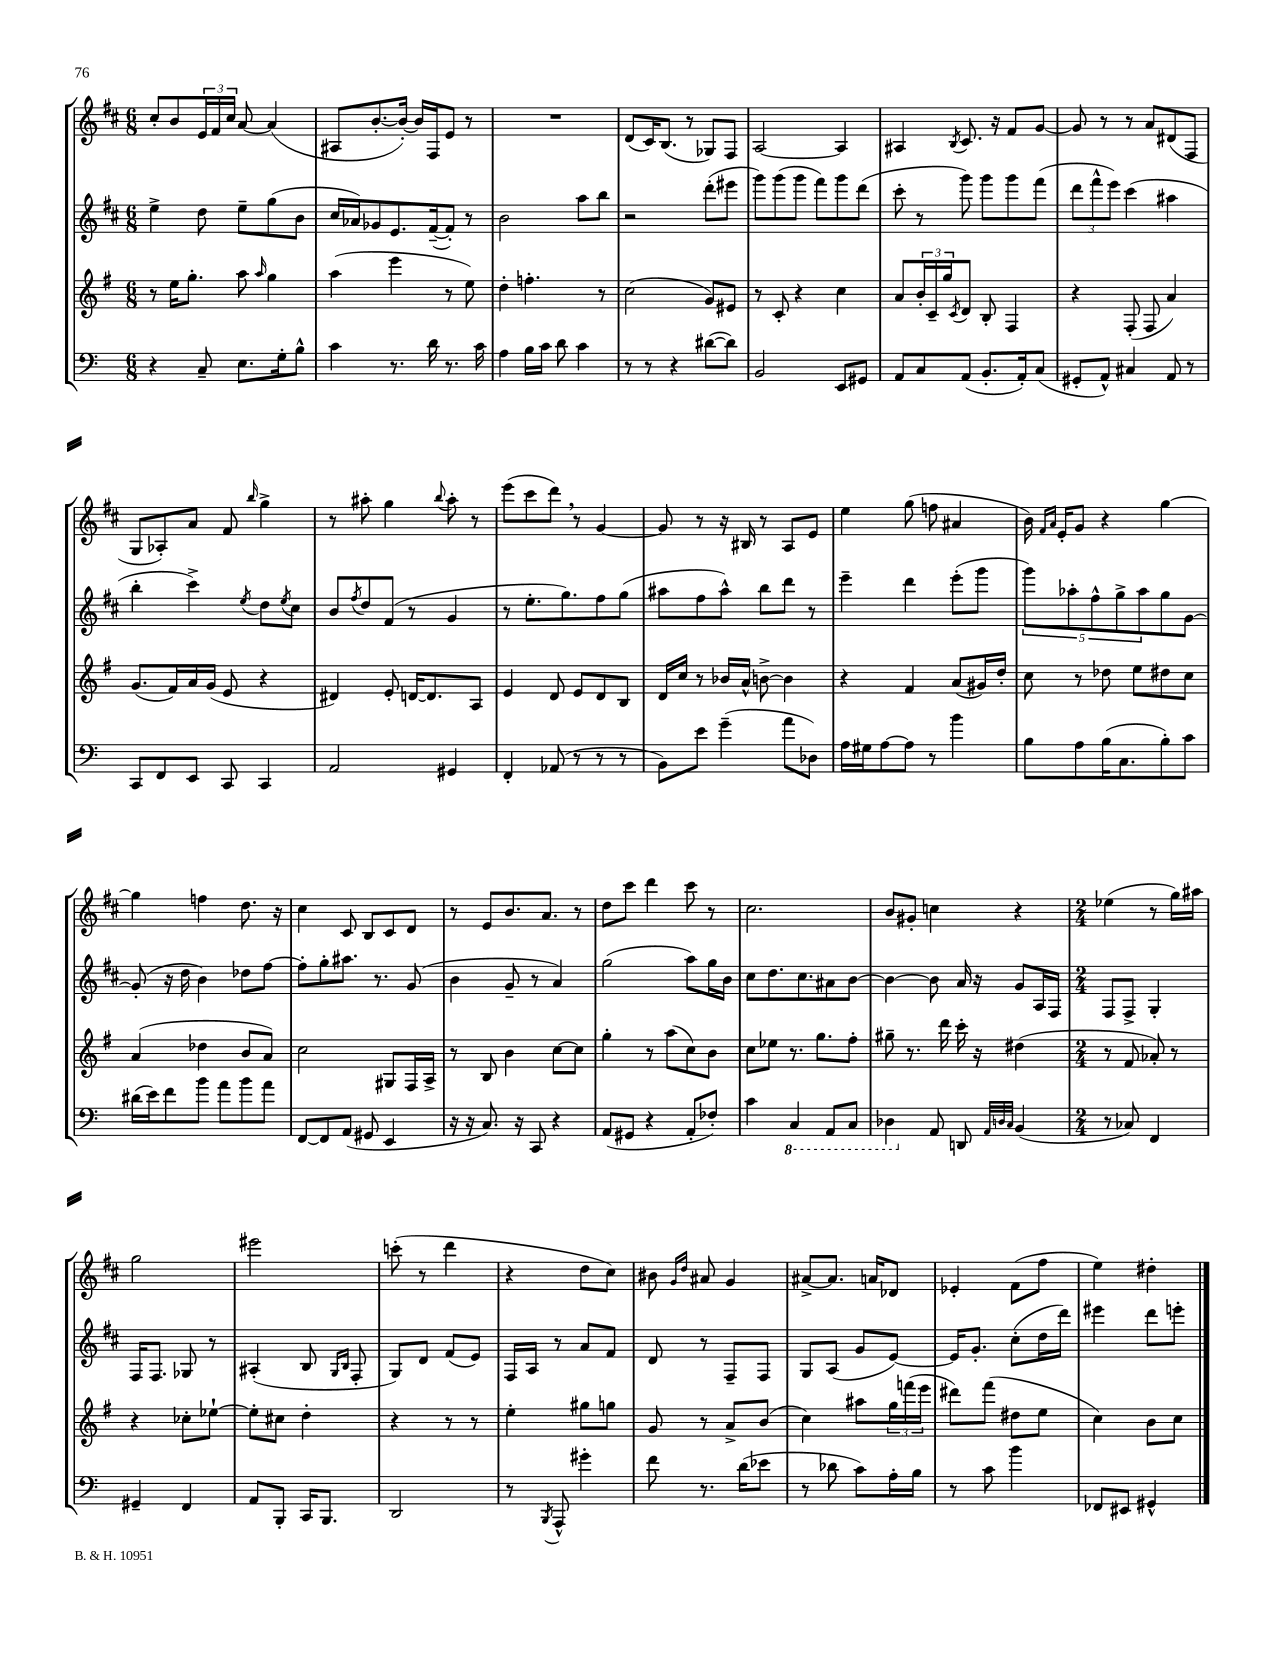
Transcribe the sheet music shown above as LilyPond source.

<<
\new StaffGroup <<
\new Staff = "s0" {
    \clef treble \key d \major \numericTimeSignature \time 6/8
    cis''8-. b'8 \tuplet 3/2 { e'16 fis'16 cis''16 } a'8~ a'4( |
    ais8 b'8.~-. b'16~-.) b'16 fis16 e'8 r8 |
    R2. |
    d'8( cis'16) b8.( r8 ges8) fis8 |
    a2~ a4 |
    ais4 \acciaccatura { b8 } cis'8. r16 fis'8 g'8~ |
    g'8 r8 r8 a'8 dis'8( fis8 |
    g8 aes8-.) a'8 fis'8 \grace { b''16 } g''4-> |
    r8 ais''8-. g''4 \appoggiatura { b''8 } ais''8-. r8 |
    e'''8( cis'''8 d'''8) \breathe r8 g'4~ |
    g'8 r8 r16 bis16 r8 a8 e'8 |
    e''4 g''8( f''8 ais'4 |
    b'16) \grace { fis'16 a'16 } e'16-. g'8 r4 g''4~ |
    g''4 f''4 d''8. r16 |
    cis''4 cis'8 b8 cis'8 d'8 |
    r8 e'8 b'8. a'8. r8 |
    d''8 cis'''8 d'''4 cis'''8 r8 |
    cis''2. |
    b'8 gis'8-. c''4 r4 |
    \numericTimeSignature \time 2/4 ees''4( r8 g''16) ais''16 |
    g''2 |
    eis'''2 |
    c'''8-.( r8 d'''4 |
    r4 d''8 cis''8) |
    bis'8 \grace { g'16 d''16 } ais'8 g'4 |
    ais'8~-> ais'8. a'16 des'8 |
    ees'4-. fis'8( fis''8 |
    e''4) dis''4-. \bar "|." |
}
\new Staff = "s1" {
    \clef treble \key d \major \numericTimeSignature \time 6/8
    e''4-> d''8 e''8-- g''8( b'8 |
    cis''16 aes'16) ges'8 e'8. fis'16~--( fis'8-.) r8 |
    b'2 a''8 b''8 |
    r2 d'''8-.( eis'''8 |
    g'''8) g'''8( g'''8 fis'''8) g'''8 d'''8( |
    cis'''8-. r8 g'''8) g'''8 g'''8 fis'''8( |
    \tuplet 3/2 { d'''8 fis'''8-^ e'''8) } cis'''4( ais''4 |
    b''4-. cis'''4->) \acciaccatura { e''8 } d''8 \acciaccatura { e''8 } cis''8 |
    b'8 \acciaccatura { fis''8 } d''8 fis'8( r8 g'4 |
    r8 e''8.-. g''8.) fis''8 g''8( |
    ais''8 fis''8 ais''8-^) b''8 d'''8 r8 |
    e'''4-- d'''4 e'''8-.( g'''8 |
    \tuplet 5/4 { g'''8) aes''8-. fis''8-^ g''8-> aes''8 } g''8 g'8~ |
    g'8-.( r16 d''16 b'4) des''8 fis''8~ |
    fis''8-. g''8-. ais''8. r8. g'8( |
    b'4 g'8-- r8 a'4) |
    g''2( a''8) g''16 b'16 |
    cis''8 d''8. cis''8. ais'8 b'8~ |
    b'4~ b'8 a'16 r16 g'8 a16 fis16 |
    \numericTimeSignature \time 2/4 fis8 fis8-> g4-. |
    fis16 fis8. ges8 r8 |
    ais4-.( b8 \grace { g16 b16 } fis8-. |
    g8) d'8 fis'8( e'8) |
    fis16 a16 r8 a'8 fis'8 |
    d'8 r8 fis8-- fis8 |
    g8 a8( g'8 e'8~) |
    e'16 g'8.-. cis''8-.( d''16 d'''16) |
    eis'''4 d'''8 e'''8-. \bar "|." |
}
\new Staff = "s2" {
    \clef treble \key g \major \numericTimeSignature \time 6/8
    r8 e''16 g''8.-. a''8 \grace { a''16 } g''4 |
    a''4( e'''4 r8 e''8) |
    d''4-. f''4.-. r8 |
    c''2( g'8) eis'8 |
    r8 c'8-. r4 c''4 |
    a'8 \tuplet 3/2 { b'16-. c'16-- g''16 } \acciaccatura { c'8 } d'8 b8-. fis4 |
    r4 fis8-.( fis8 a'4) |
    g'8.( fis'16) a'16 g'16( e'8 r4 |
    dis'4) e'8-. d'16~ d'8. a8 |
    e'4 d'8 e'8 d'8 b8 |
    d'16 c''16 r8 bes'16 a'16-^ b'8~-> b'4 |
    r4 fis'4 a'8( gis'16) d''16-. |
    c''8 r8 des''8 e''8 dis''8 c''8 |
    a'4( des''4 b'8 a'8) |
    c''2 gis8 fis16 a16-> |
    r8 b8 b'4 c''8~ c''8 |
    g''4-. r8 a''8( c''8) b'8 |
    c''8 ees''8 r8. g''8. fis''8-. |
    gis''8-- r8. d'''16 c'''16-. r16 dis''4( |
    \numericTimeSignature \time 2/4 r8 fis'8 aes'8-.) r8 |
    r4 ces''8-. ees''8~-! |
    ees''8-. cis''8 d''4-. |
    r4 r8 r8 |
    e''4-. gis''8 g''8 |
    g'8 r8 a'8-> b'8( |
    c''4) ais''8 \tuplet 3/2 { g''16 f'''16( e'''16 } |
    dis'''8) fis'''8( dis''8 e''8 |
    c''4) b'8 c''8 \bar "|." |
}
\new Staff = "s3" {
    \clef bass \key c \major \numericTimeSignature \time 6/8
    r4 c8-- e8. g16-. b8-^ |
    c'4 r8. d'16 r8. c'16 |
    a4 b16 c'16 d'8 c'4 |
    r8 r8 r4 dis'8~( dis'8) |
    b,2 e,8 gis,8 |
    a,8 c8 a,8( b,8.-. a,16-.) c8( |
    gis,8-. a,8-^) cis4 a,8 r8 |
    c,8 f,8 e,8 c,8 c,4 |
    a,2 gis,4 |
    f,4-. aes,8( r8 r8 r8 |
    b,8) e'8 g'4--( a'8 des8) |
    a16 gis16 a8~ a8 r8 b'4 |
    b8 a8 b16( c8. b8-.) c'8 |
    dis'16( e'16) f'8 b'8 a'8 b'8 a'8 |
    f,8~ f,8 a,8( gis,8 e,4 |
    r16 r16 c8.) r16 c,8 r4 |
    a,8( gis,8 r4 a,8-. fes8-.) |
    c'4 \ottava #-1 c,4 a,,8 c,8 |
    des,4 \ottava #0 a,8 d,8 \grace { a,32 d!32 c32 } b,4( |
    \numericTimeSignature \time 2/4 r8 ces8) f,4 |
    gis,4-- f,4 |
    a,8 b,,8-. c,16 b,,8. |
    d,2 |
    r8 \acciaccatura { b,,8 } a,,8-^ gis'4-. |
    f'8 r8. d'16( ees'8 |
    r8 des'8 c'8) a16-. b16 |
    r8 c'8 b'4 |
    fes,8 eis,8 gis,4-^ \bar "|." |
}
>>
>>
\layout { \context { \Score \remove "Bar_number_engraver" } }
